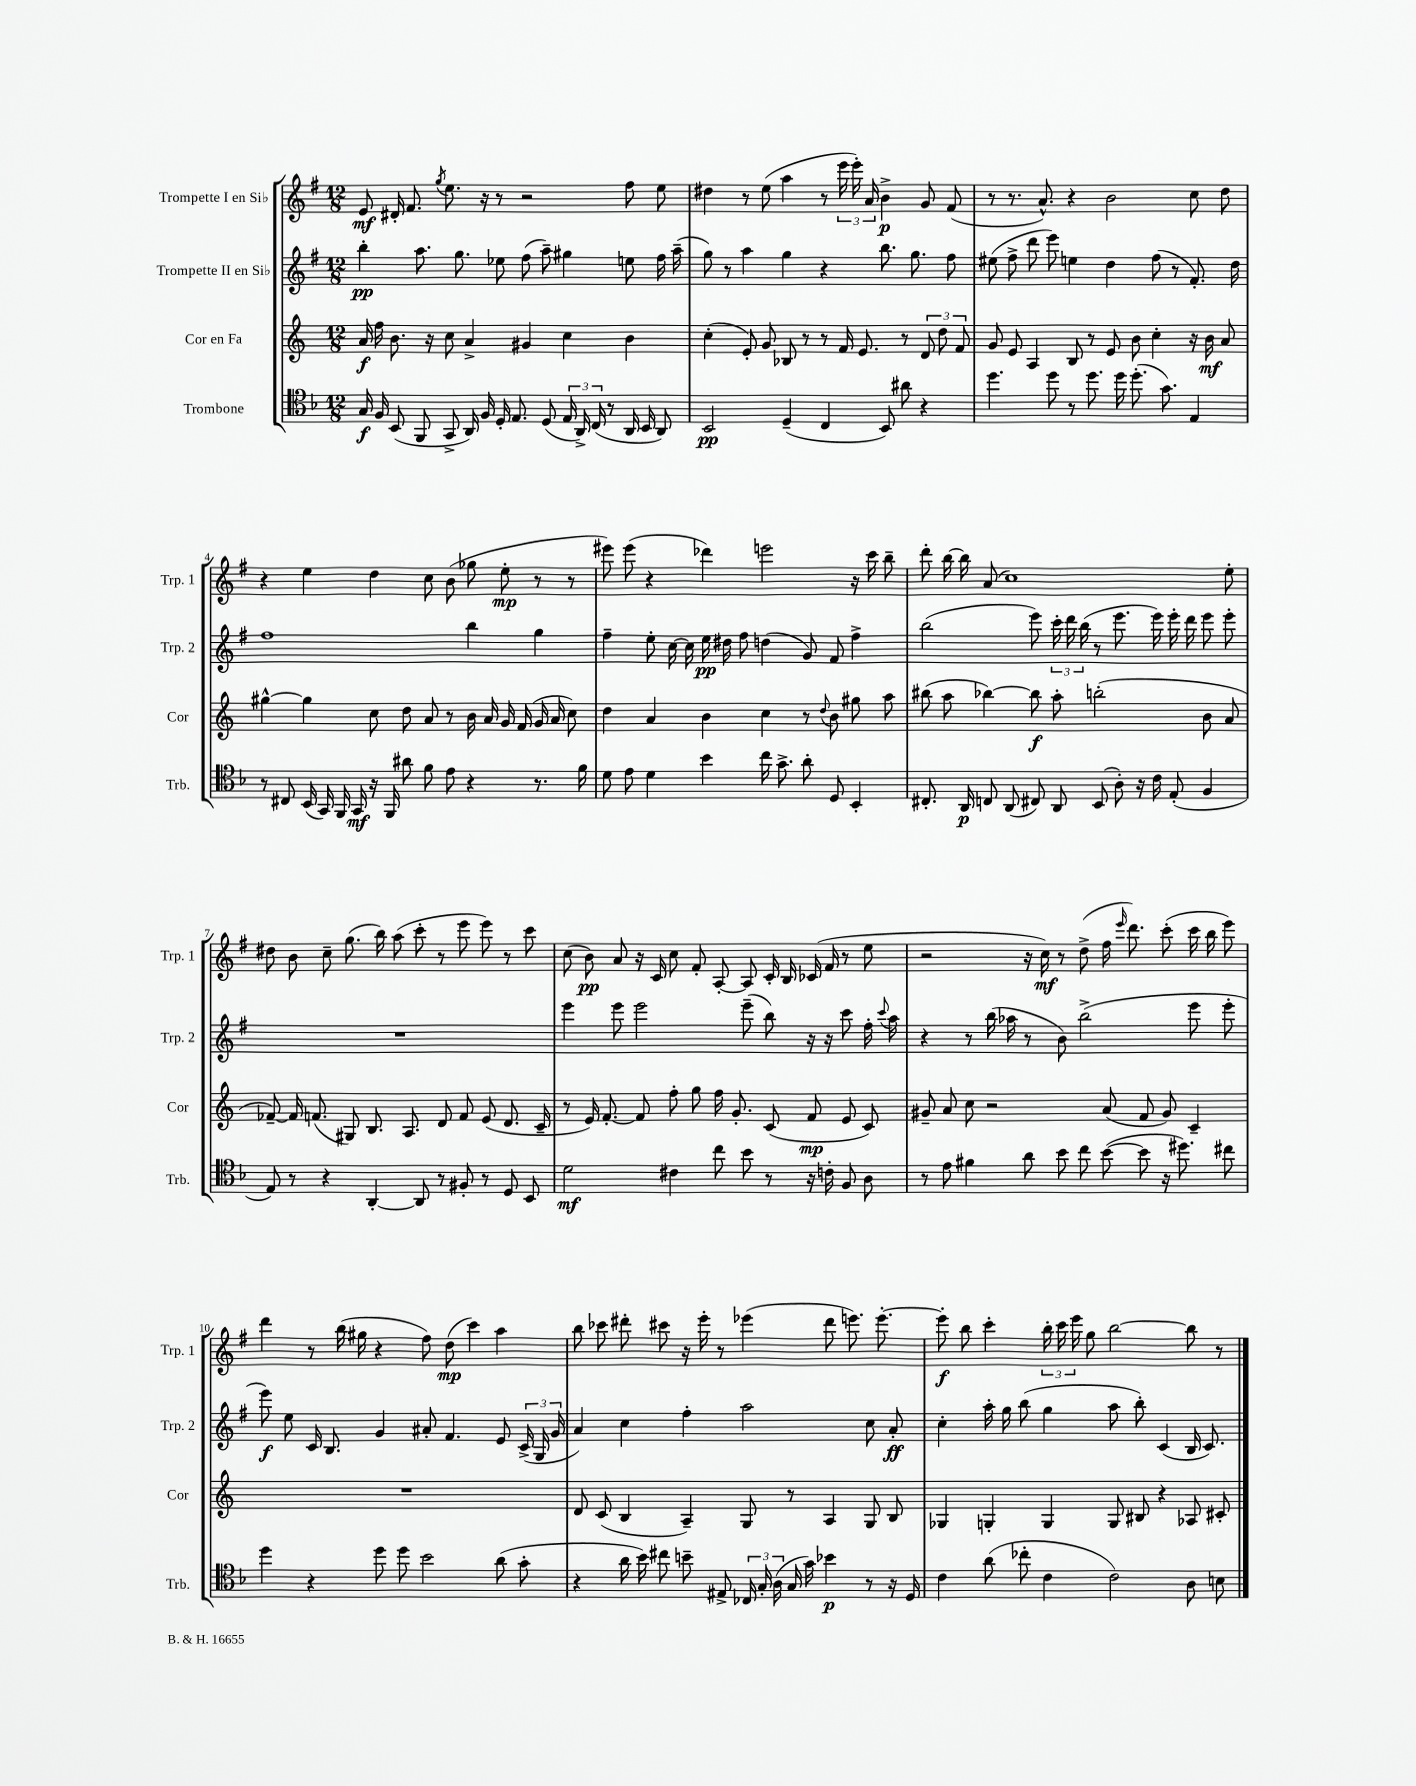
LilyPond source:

<<
\new StaffGroup <<
\new Staff = "s0" \with { instrumentName = "Trompette I en Sib" shortInstrumentName = "Trp. 1" } {
    \clef treble \key g \major \numericTimeSignature \time 12/8
    \autoBeamOff e'8\mf dis'16-. fis'8. \acciaccatura { g''8 } e''8. r16 r8 r2 fis''8 e''8 |
    dis''4 r8 e''8( a''4 r8 \tuplet 3/2 { e'''16 e'''16-.) a'16 } b'4->\p g'8 fis'8( |
    r8 r8. a'8.-^) r4 b'2 c''8 d''8 |
    r4 e''4 d''4 c''8 b'8( ges''8 e''8-.\mp r8 r8 |
    eis'''8) eis'''8( r4 des'''4) e'''2 r16 c'''16 b''8-- |
    d'''8-. b''16~ b''16 a'8( c''1) e''8-. |
    dis''8 b'8 c''8-- g''8.( b''16) a''8( c'''8-. r8 e'''8 e'''8) r8 c'''8 |
    c''8( b'8\pp) a'8 r16 c'16 c''8 fis'8-. a8~-. a8 c'16-. b16 ces'16( fis'16 r8 e''8 |
    r2 r16 c''16\mf) r8 d''8->( fis''16 \grace { e'''16 } d'''8.) c'''8-.( c'''16 b''16 e'''8) |
    d'''4 r8 b''16( gis''16 r4 fis''8) d''8\mp( c'''4) a''4 |
    b''8 ces'''8 dis'''8-. cis'''8 r16 e'''16-. r8 ees'''4( dis'''8 e'''8.) e'''8.~-. |
    e'''8-.\f b''8 c'''4-. \tuplet 3/2 { b''16-. c'''16 e'''16 } g''8 b''2~ b''8 r8 \bar "|." |
}
\new Staff = "s1" \with { instrumentName = "Trompette II en Sib" shortInstrumentName = "Trp. 2" } {
    \clef treble \key g \major \numericTimeSignature \time 12/8
    \autoBeamOff b''4-.\pp a''8. g''8. ees''8 fis''8( a''8--) gis''4 e''8 fis''16 a''16--( |
    g''8) r8 a''4 g''4 r4 b''8. g''8. fis''8 |
    eis''8( fis''8-> d'''8 e'''8) e''4 d''4 fis''8( r8 fis'8.-.) d''16 |
    fis''1 b''4 g''4 |
    fis''4-- e''8-. c''16~ c''16 e''16\pp dis''16 fis''8 d''4( g'8) fis'8 fis''4-> |
    b''2( e'''8) \tuplet 3/2 { c'''16-. d'''16 b''16( } r8 e'''8. e'''16) e'''16-. d'''16 e'''8 e'''8-. |
    R1. |
    e'''4 e'''8 e'''2 e'''8--( b''8) r16 r16 c'''8 fis''16-. \appoggiatura { c'''8 } a''16 |
    r4 r8 b''16( aes''16 r8 b'8) b''2->( e'''8 e'''8-. |
    e'''8\f) e''8 c'16 b8. g'4 ais'8-. fis'4. e'8 \tuplet 3/2 { c'16->( g16 g'16 } |
    a'4) c''4 fis''4-. a''2 c''8 a'8-.\ff |
    c''4-. a''16-. g''16 b''8( g''4 a''8 b''8-.) c'4( b16 c'8.) \bar "|." |
}
\new Staff = "s2" \with { instrumentName = "Cor en Fa" shortInstrumentName = "Cor" } {
    \clef treble \key c \major \numericTimeSignature \time 12/8
    \autoBeamOff a'16\f f''16 b'8. r16 c''8 a'4-> gis'4 c''4 b'4 |
    c''4-.( e'8-.) g'8 bes8 r8 r8 f'16 e'8. r8 \tuplet 3/2 { d'8 d''8 f'8 } |
    g'8 e'8 a4 b8 r8 e'8 b'8 c''4-. r16 b'16\mf a'8 |
    gis''4~-^ gis''4 c''8 d''8 a'8 r8 b'16 a'16 g'16 f'16( g'16 a'16 c''8) |
    d''4 a'4 b'4 c''4 r8 \appoggiatura { d''8 } b'8 gis''8 a''8 |
    bis''8( a''8 bes''4~) bes''8\f a''8-. b''2-.( b'8 a'8 |
    fes'8~--) fes'16 f'8.( gis8) b8. a8. d'8 f'8 e'8( d'8. c'16-- |
    r8 e'16) f'8.~-. f'8 f''8-. g''8 f''16 g'8.-. c'8( f'8\mp e'8 c'8) |
    gis'8-- a'8 c''8 r2 a'8( f'8 gis'8) c'4-- |
    R1. |
    d'8 c'8( b4 a4--) g8 r8 a4 g8 b8 |
    ges4 g4-. g4 g8 bis8 r4 aes8 cis'8-. \bar "|." |
}
\new Staff = "s3" \with { instrumentName = "Trombone" shortInstrumentName = "Trb." } {
    \clef tenor \key f \major \numericTimeSignature \time 12/8
    \autoBeamOff g16\f f16 bes,8( f,8 g,8-> a,16) f16 d16-. e8. d8( \tuplet 3/2 { e16 a,16->) c16( } r8 a,16 bes,16 a,8) |
    bes,2\pp d4--( c4 bes,8) ais'8 r4 |
    d''4. d''8 r8 d''8. d''16 d''8.-.( g'8.) e4 |
    r8 cis8 bes,16( g,16) f,16 g,16\mf r16 f,16 ais'8 f'8 e'8 r4 r8. f'16 |
    d'8 e'8 d'4 bes'4 c''16 g'8.-> a'8-. d8 bes,4-. |
    cis8.-. a,16\p c8 a,8( cis8) a,8 bes,8( a8-.) r16 c'16 e8-.( f4 |
    e8) r8 r4 a,4~-. a,8 r8 fis8-. r8 d8 bes,8 |
    d'2\mf cis'4 c''8 bes'8 r8 r16 c'16-. f8 a8 |
    r8 e'8 fis'4 a'8 bes'8 c''8 bes'8~( bes'8 r16 dis''8.) cis''8 |
    d''4 r4 d''8 d''8 bes'2 a'8( g'8-. |
    r4 a'16 bes'16) cis''8 b'8-- eis8-> \tuplet 3/2 { ces16 g16-. a16( } g16 g'16) bes'4\p r8 r16 d16 |
    c'4 a'8( ces''8-. c'4 c'2) a8 b8 \bar "|." |
}
>>
>>
